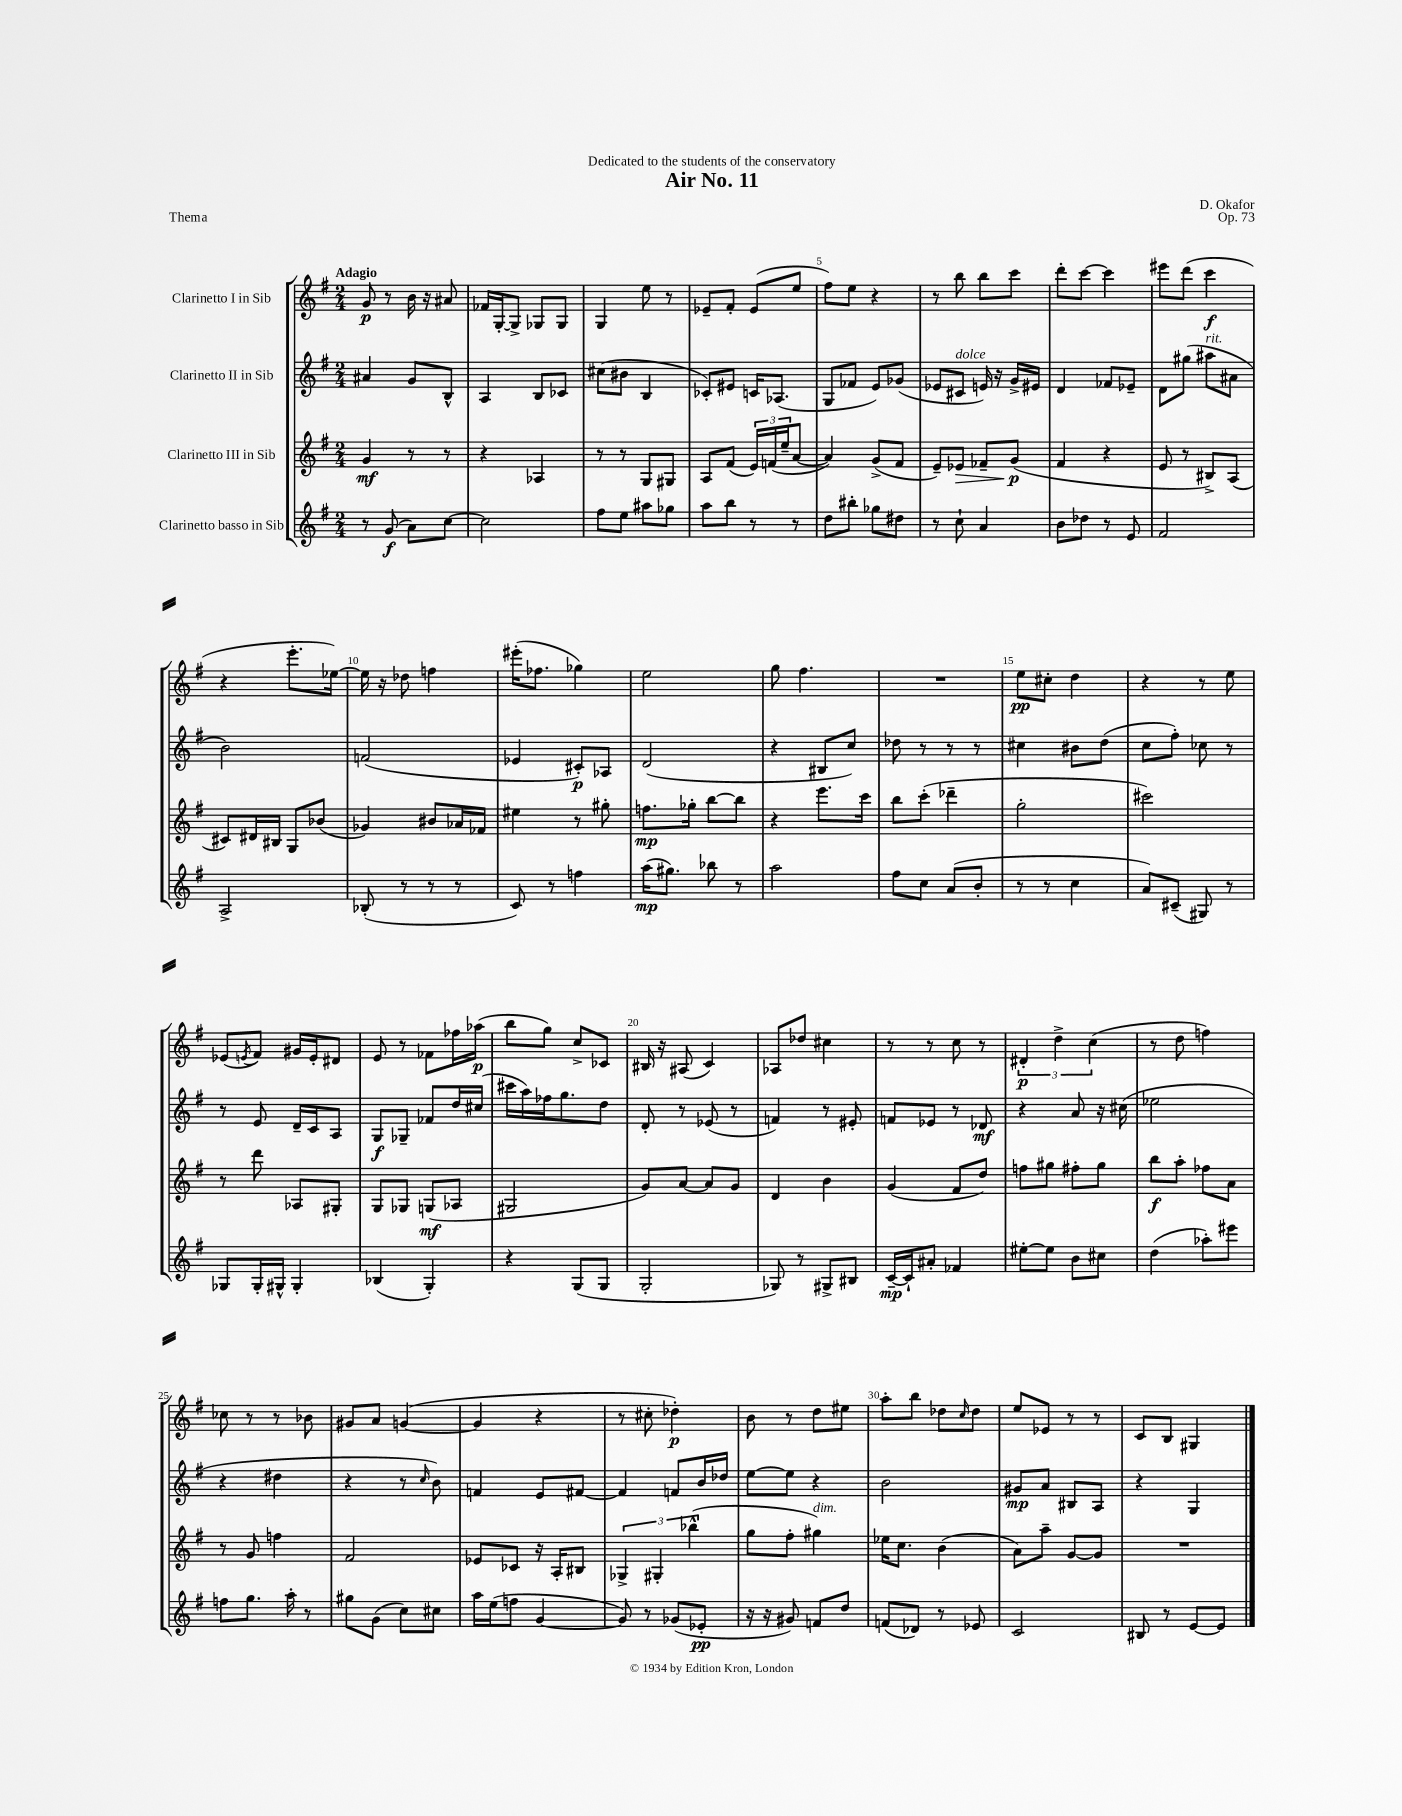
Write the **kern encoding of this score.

**kern	**dynam	**kern	**dynam	**kern	**dynam	**kern	**dynam
*part4	*part4	*part3	*part3	*part2	*part2	*part1	*part1
*staff4	*staff4	*staff3	*staff3	*staff2	*staff2	*staff1	*staff1
*I"Clarinetto basso in Sib	*	*I"Clarinetto III in Sib	*	*I"Clarinetto II in Sib	*	*I"Clarinetto I in Sib	*
*clefG2	*	*clefG2	*	*clefG2	*	*clefG2	*
*k[f#]	*	*k[f#]	*	*k[f#]	*	*k[f#]	*
*M2/4	*	*M2/4	*	*M2/4	*	*M2/4	*
=1	=1	=1	=1	=1	=1	=1	=1
!	!	!	!	!	!	!LO:TX:a:B:t=Adagio	!
8r	.	4g/	mf	4a#X/	.	8g/	p
(8g/	f	.	.	.	.	8r	.
8a\L)	.	8r	.	8g/L	.	16b\	.
.	.	.	.	.	.	16r	.
[8cc\J	.	8r	.	8B^^/J	.	8a#X/	.
=2	=2	=2	=2	=2	=2	=2	=2
2cc\]	.	4r	.	4A/	.	16f-X/LL	.
.	.	.	.	.	.	[16G'/J	.
.	.	.	.	.	.	8G^/J]	.
.	.	4A-X/	.	8B/L	.	8G-X/L	.
.	.	.	.	8c-X/J	.	8G-/J	.
=3	=3	=3	=3	=3	=3	=3	=3
8ff#\L	.	8r	.	(8cc#X\L	.	4G/	.
8ee\J	.	8r	.	8b#X\J	.	.	.
8aa#X\L	.	8G/L	.	4B/	.	8ee\	.
8gg-X\J	.	8G#X/J	.	.	.	8r	.
=4	=4	=4	=4	=4	=4	=4	=4
8aa\L	.	8A/L	.	8c-X'/L)	.	8e-X~/L	.
8bb\J	.	(8f#/J	.	8e#X/J	.	8f#'/J	.
8r	.	24e/LL)	.	16cn/KL	.	(8e-/L	.
.	.	(24fn/	.	.	.	.	.
.	.	.	.	(8.A-X/J	.	.	.
.	.	24ee~/J	.	.	.	.	.
8r	.	[8a/J	.	.	.	8ee/J	.
=5	=5	=5	=5	=5	=5	=5	=5
8dd\L	.	4a/])	.	8G/L	.	8ff#\L)	.
8bb#X'\J	.	.	.	8f-X/J	.	8ee\J	.
8gg-X\L	.	(8g^/L	.	8e/L)	.	4r	.
8dd#X\J	.	8f#/J	.	(8g-X/J	.	.	.
=6	=6	=6	=6	=6	=6	=6	=6
8r	.	8e~/L)	.	8e-X/L	.	8r	.
!	!	!	!	!LO:TX:a:i:t=dolce	!	!	!
!	!	!	!LO:HP:b	!	!	!	!
8cc`\	.	8e-X/J	>	8c#X/J	.	8bb\	.
4a/	.	8f-X~/L	.	16en/)	.	8bb\L	.
.	.	.	.	16r	.	.	.
.	.	(8g/J	p	16g^/LL	.	8ccc\J	.
.	.	.	.	16e#X/JJ	.	.	.
.	.	.	]	.	.	.	.
=7	=7	=7	=7	=7	=7	=7	=7
8b\L	.	4f#/	.	4d/	.	8ddd'\L	.
8dd-X\J	.	.	.	.	.	[8ccc\J	.
8r	.	4r	.	8f-X/L	.	4ccc\]	.
8e/	.	.	.	8e-X~/J	.	.	.
=8	=8	=8	=8	=8	=8	=8	=8
2f#/	.	8e/	.	8d\L	.	8eee#X\L	.
.	.	8r	.	(8gg#X\J	.	(8ddd\J	.
!	!	!	!	!LO:TX:a:i:t=rit.	!	!	!
.	.	8B#X^/L)	.	8aa#X\L	.	4ccc\	f
.	.	(8A/J	.	8a#X\J	.	.	.
!!LO:LB:g=z
=9	=9	=9	=9	=9	=9	=9	=9
2A^/	.	8c#X/L)	.	2b\)	.	4r	.
.	.	16d#X/L	.	.	.	.	.
.	.	16B#X/JJ	.	.	.	.	.
.	.	8G/L	.	.	.	8.eee'\L	.
.	.	(8b-X/J	.	.	.	.	.
.	.	.	.	.	.	[16ee-X\Jk)	.
=10	=10	=10	=10	=10	=10	=10	=10
(8B-X'/	.	4g-X/)	.	(2fn/	.	16ee-\]	.
.	.	.	.	.	.	16r	.
8r	.	.	.	.	.	8dd-X\	.
8r	.	8b#X/L	.	.	.	4ffn\	.
8r	.	16a-X/L	.	.	.	.	.
.	.	16f-X/JJ	.	.	.	.	.
=11	=11	=11	=11	=11	=11	=11	=11
8c/)	.	4ee#X\	.	4e-X/	.	(16eee#X'\KL	.
.	.	.	.	.	.	8.ff-X\J	.
8r	.	.	.	.	.	.	.
4ffn\	.	8r	.	8c#X'/L)	p	4gg-X\)	.
.	.	8gg#X'\	.	8A-X/J	.	.	.
=12	=12	=12	=12	=12	=12	=12	=12
(16aa\KL	mp	8.ffn\L	mp	(2d/	.	2ee\	.
8.gg#X\J)	.	.	.	.	.	.	.
.	.	16gg-X'\Jk	.	.	.	.	.
8bb-X\	.	[8bb\L	.	.	.	.	.
8r	.	8bb\J]	.	.	.	.	.
=13	=13	=13	=13	=13	=13	=13	=13
2aa\	.	4r	.	4r	.	8gg\	.
.	.	.	.	.	.	4.ff#\	.
.	.	8.eee\L	.	8B#X/L	.	.	.
.	.	.	.	8cc/J)	.	.	.
.	.	16ccc\Jk	.	.	.	.	.
=14	=14	=14	=14	=14	=14	=14	=14
8ff#\L	.	8bb\L	.	8dd-X\	.	2r	.
8cc\J	.	(8ccc'\J	.	8r	.	.	.
(8a/L	.	4ddd-X~\	.	8r	.	.	.
8b'/J	.	.	.	8r	.	.	.
=15	=15	=15	=15	=15	=15	=15	=15
8r	.	2gg'\	.	4cc#X\	.	8ee\L	pp
8r	.	.	.	.	.	8cc#X'\J	.
4cc\	.	.	.	8b#X\L	.	4dd\	.
.	.	.	.	(8dd\J	.	.	.
=16	=16	=16	=16	=16	=16	=16	=16
8a/L)	.	2ccc#X\)	.	8cc\L	.	4r	.
(8c#X~/J	.	.	.	8ff#'\J)	.	.	.
8G#X/)	.	.	.	8cc-X\	.	8r	.
8r	.	.	.	8r	.	8ee\	.
!!LO:LB:g=z
=17	=17	=17	=17	=17	=17	=17	=17
8G-X/L	.	8r	.	8r	.	(8e-X/L	.
.	.	.	.	.	.	8qen/	.
16G-'/L	.	8ddd\	.	8e/	.	8f#/J)	.
16G#X^^/JJ	.	.	.	.	.	.	.
4G#'/	.	8A-X/L	.	16d~/LL	.	16g#X/LL	.
.	.	.	.	16c/J	.	16e'/J	.
.	.	8G#X'/J	.	8A/J	.	8d#X/J	.
=18	=18	=18	=18	=18	=18	=18	=18
(4B-X/	.	8G/L	.	8G/L	f	8e/	.
.	.	8G-X/J	.	8G-X~/J	.	8r	.
4G'/)	.	(8Gn/L	mf	8f-X/L	.	8f-X\L	.
.	.	8A-X/J	.	16dd/L	.	16ff-X\L	.
.	.	.	.	(16cc#X/JJ	.	(16aa-X\JJ	p
=19	=19	=19	=19	=19	=19	=19	=19
4r	.	2G#X/	.	16ccc#X\LL	.	8bb\L	.
.	.	.	.	16aa\)	.	.	.
.	.	.	.	16ff-X\J	.	8gg\J)	.
.	.	.	.	8.gg\	.	.	.
(8G/L	.	.	.	.	.	8cc^/L	.
8G/J	.	.	.	8dd\J	.	8c-X/J	.
=20	=20	=20	=20	=20	=20	=20	=20
2G'/	.	8g/L)	.	8d'/	.	16B#X/	.
.	.	.	.	.	.	16r	.
.	.	[8a/J	.	8r	.	(8A#X/	.
.	.	8a/L]	.	(8e-X/	.	4c/)	.
.	.	8g/J	.	8r	.	.	.
=21	=21	=21	=21	=21	=21	=21	=21
8G-X/)	.	4d/	.	4fn/)	.	8A-X/L	.
8r	.	.	.	.	.	8dd-X/J	.
8G#X^/L	.	4b\	.	8r	.	4cc#X\	.
8B#X/J	.	.	.	8e#X'/	.	.	.
=22	=22	=22	=22	=22	=22	=22	=22
[16c~/LL	mp	(4g/	.	8fn/L	.	8r	.
16c`/J]	.	.	.	.	.	.	.
8a#X'/J	.	.	.	8e-X/J	.	8r	.
4f-X/	.	8f#/L	.	8r	.	8cc\	.
.	.	8dd/J)	.	8d-X/	mf	8r	.
=23	=23	=23	=23	=23	=23	=23	=23
[8ee#X'\L	.	8ffn\L	.	4r	.	6d#X'/	p
8ee#\J]	.	8gg#X\J	.	.	.	.	.
.	.	.	.	.	.	6dd^\	.
8b\L	.	8ff#X'\L	.	8a/	.	.	.
.	.	.	.	.	.	(6cc\	.
8cc#X\J	.	8gg#\J	.	16r	.	.	.
.	.	.	.	(16cc#X\	.	.	.
=24	=24	=24	=24	=24	=24	=24	=24
(4dd\	.	8bb\L	f	2ee-X\	.	8r	.
.	.	8aa'\J	.	.	.	8dd\	.
8aa-X'\L)	.	8ff-X\L	.	.	.	4ffn\)	.
8eee#X\J	.	8a\J	.	.	.	.	.
!!LO:LB:g=z
=25	=25	=25	=25	=25	=25	=25	=25
8ffn\L	.	8r	.	4r	.	8cc-X\	.
8.gg\J	.	8g/	.	.	.	8r	.
.	.	4ffn\	.	4dd#X\	.	8r	.
16aa'\	.	.	.	.	.	.	.
8r	.	.	.	.	.	8b-X\	.
=26	=26	=26	=26	=26	=26	=26	=26
8gg#X\L	.	2f#/	.	4r	.	8g#X/L	.
(8g\J	.	.	.	.	.	8a/J	.
8cc\L)	.	.	.	8r	.	([4gn/	.
.	.	.	.	16qqcc/	.	.	.
8cc#X\J	.	.	.	8b\)	.	.	.
=27	=27	=27	=27	=27	=27	=27	=27
16aa\LL	.	8e-X/L	.	4fn/	.	4g/]	.
(16ee\J	.	.	.	.	.	.	.
8ffn\J	.	8c-X/J	.	.	.	.	.
[4g/	.	16r	.	8e/L	.	4r	.
.	.	16A'/KL	.	.	.	.	.
.	.	8B#X/J	.	[8f#X/J	.	.	.
=28	=28	=28	=28	=28	=28	=28	=28
8g/])	.	6G-X^/	.	4f#/]	.	8r	.
8r	.	.	.	.	.	8cc#X'\	.
.	.	6G#X'/	.	.	.	.	.
(8g-X/L	.	.	.	8fn/L	.	4dd-X'\)	p
.	.	(6bb-X^^\	.	.	.	.	.
8e-X'/J	pp	.	.	16b/L	.	.	.
.	.	.	.	16dd-X/JJ	.	.	.
=29	=29	=29	=29	=29	=29	=29	=29
16r	.	8gg\L	.	[8ee\L	.	8b\	.
16r	.	.	.	.	.	.	.
8g#X/)	.	8ff#'\J	.	8ee\J]	.	8r	.
!	!	!LO:TX:a:i:t=dim.	!	!	!	!	!
8fn/L	.	4gg#X\)	.	4r	.	8dd\L	.
8dd/J	.	.	.	.	.	8ee#X\J	.
=30	=30	=30	=30	=30	=30	=30	=30
(8fn/L	.	16ee-X\KL	.	2b\	.	8aa'\L	.
.	.	8.cc\J	.	.	.	.	.
8d-X/J)	.	.	.	.	.	8bb\J	.
8r	.	(4b\	.	.	.	8dd-X\L	.
.	.	.	.	.	.	16qqcc/	.
8e-X/	.	.	.	.	.	8dd-\J	.
=31	=31	=31	=31	=31	=31	=31	=31
2c/	.	8a\L)	.	8g#X/L	mp	8ee/L	.
.	.	8aa~\J	.	8a/J	.	8e-X/J	.
.	.	[8g/L	.	8B#X/L	.	8r	.
.	.	8g/J]	.	8A/J	.	8r	.
=32	=32	=32	=32	=32	=32	=32	=32
8B#X/	.	2r	.	4r	.	8c/L	.
8r	.	.	.	.	.	8B/J	.
[8e/L	.	.	.	4G/	.	4G#X/	.
8e/J]	.	.	.	.	.	.	.
==	==	==	==	==	==	==	==
*-	*-	*-	*-	*-	*-	*-	*-
